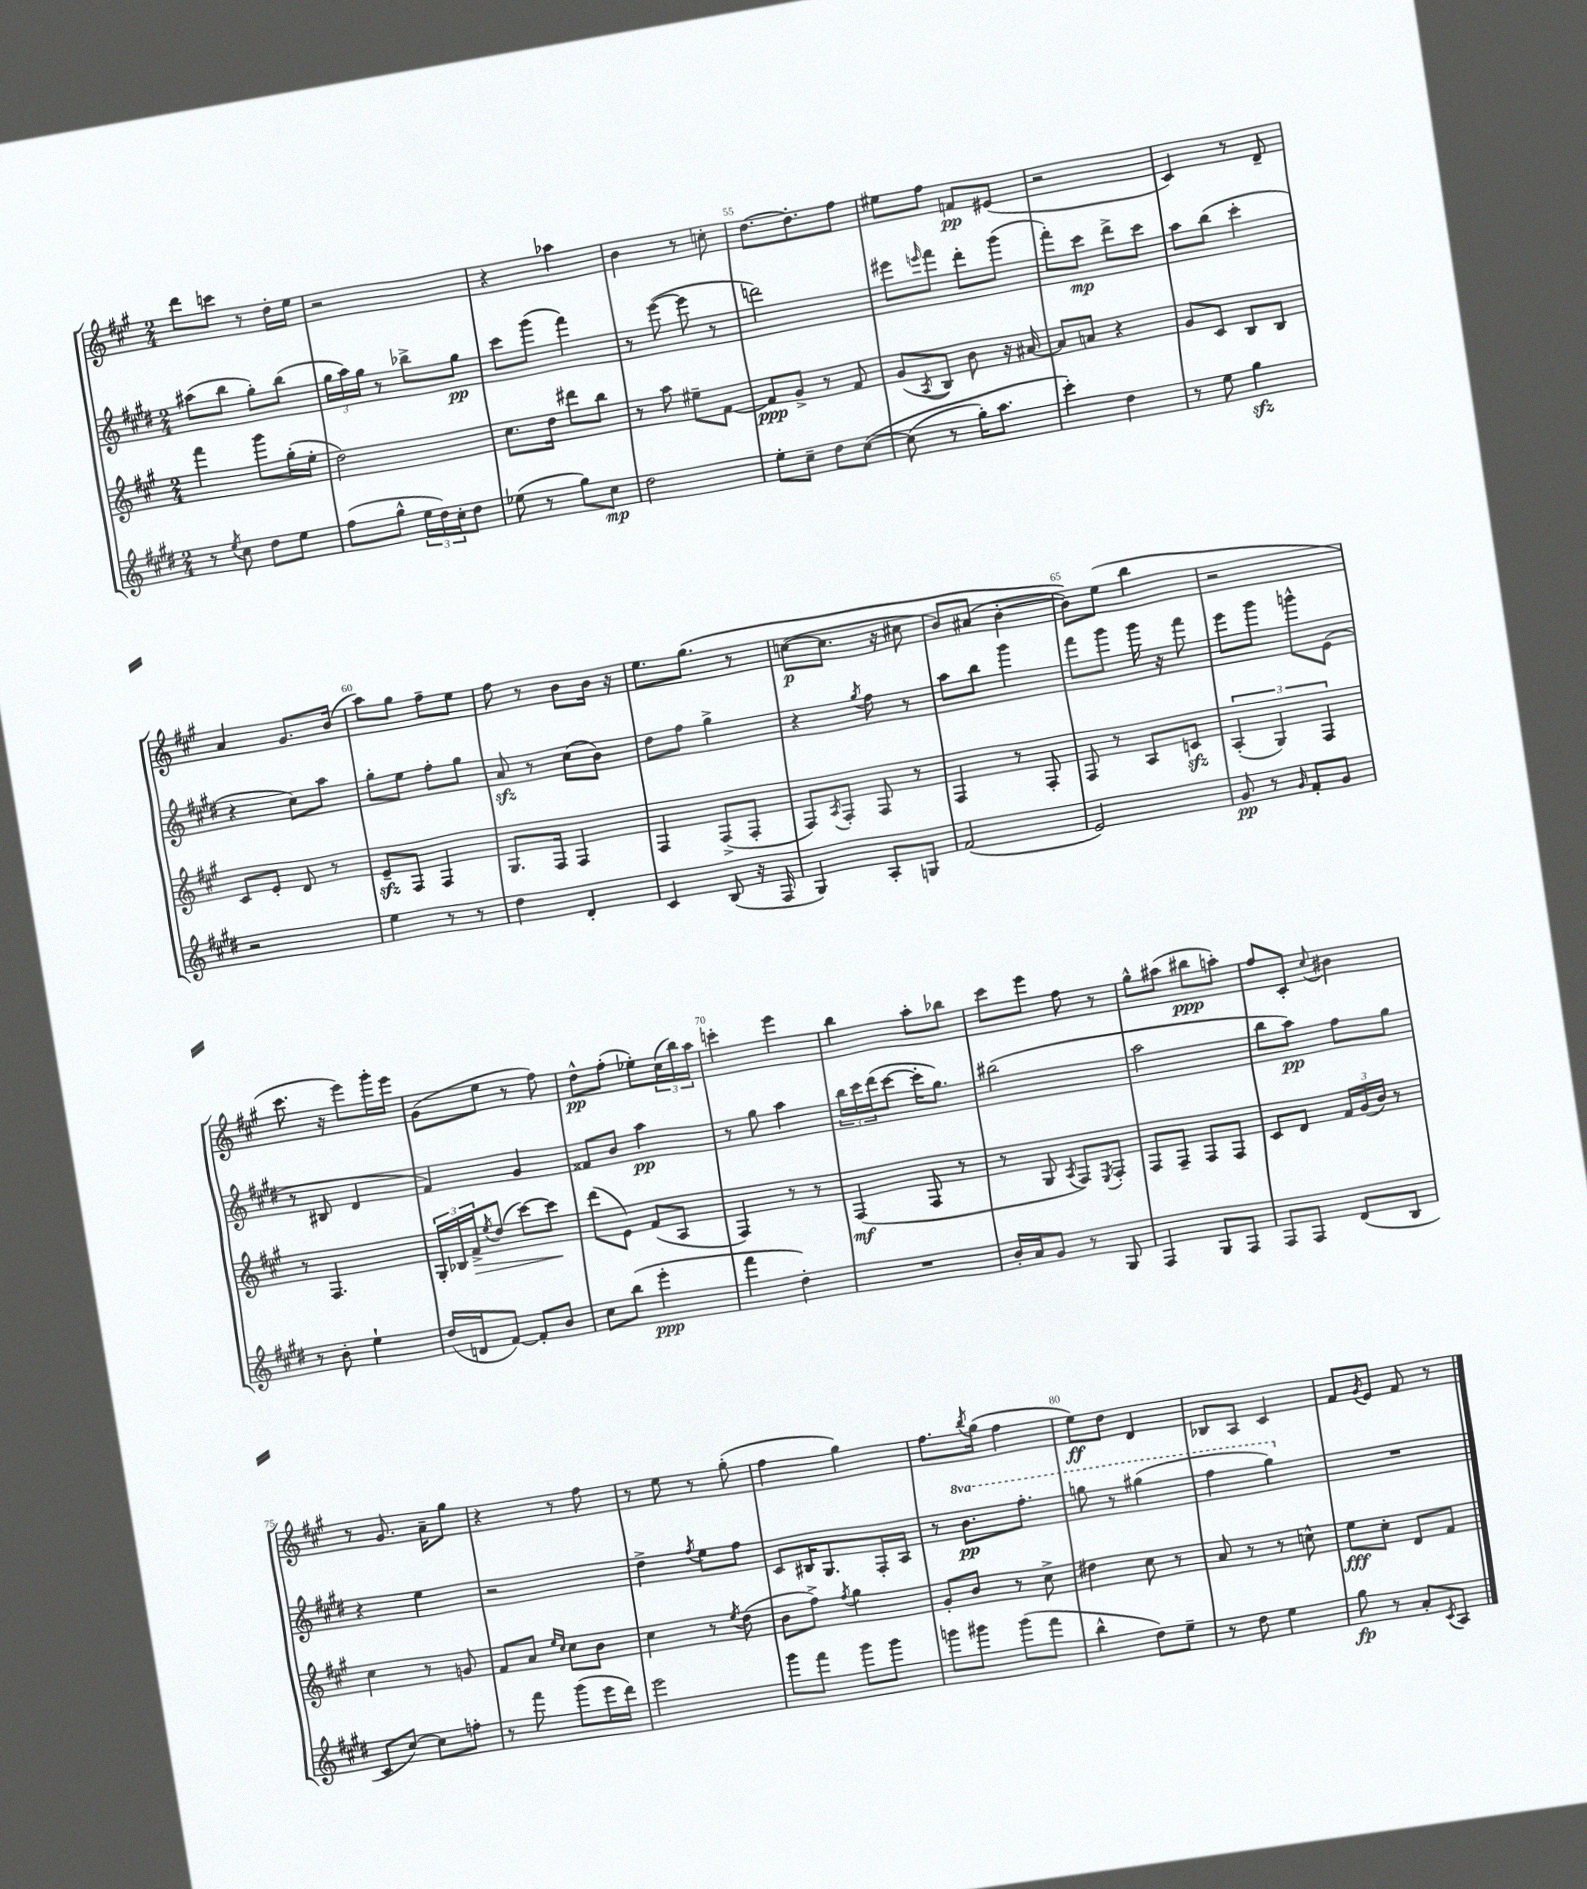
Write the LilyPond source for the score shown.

<<
\new StaffGroup <<
\new Staff = "s0" {
    \clef treble \key a \major \numericTimeSignature \time 2/4
    d'''8 c'''8 r8 d''16-. e''16 |
    r2 |
    r4 aes''4 |
    b'4 r8 c''8-. |
    d''8.~ d''8.-. fis''8 |
    eis''8 fis''8 f'8\pp eis'8( |
    r2 |
    cis'4) r8 d'8-- |
    a'4 gis'8. b'16( |
    a''8) gis''8 fis''8-- e''8 |
    fis''8 r8 b'8 b'16 r16 |
    e''8. gis''8.\( r8 |
    c''8~\p( c''8. r16 cis''8 |
    b'8) ais'8( b'4~-. |
    b'8)\) e''8( b''4 |
    r2 |
    cis'''8. r16 e'''8) gis'''16-. e'''16 |
    gis'8( e''8 r8 fis''8) |
    d''8-^\pp fis''8-.( ees''8-.) \tuplet 3/2 { cis''16( b''16) a''16 } |
    c'''4-. e'''4 |
    b''4 a''8-. bes''8 |
    cis'''8 e'''8 fis''8 r8 |
    gis''8-^ ais''8( bis''8\ppp a''8-.) |
    fis''8 cis'8-. \appoggiatura { cis''8 } bis'4 |
    r8 gis'8. a'16-- gis''8 |
    r4 r8 fis''8 |
    r8 e''8 r8 gis''8-.( |
    fis''4 gis''4) |
    fis''8. \acciaccatura { b''8 } gis''16( fis''4 |
    e''8\ff) d''8 d'4 |
    bes8 a8 cis'4 |
    fis'8 \acciaccatura { gis'8 } e'8 fis'8 r8 \bar "|." |
}
\new Staff = "s1" {
    \clef treble \key e \major \numericTimeSignature \time 2/4 \set Staff.ottavationMarkups = #ottavation-simple-ordinals
    ais''8( b''8 gis''8-.) b''8( |
    \tuplet 3/2 { gis''16 a''16) gis''16 } r8 bes''8-> gis''8\pp |
    cis'''8 gis'''8( fis'''4) |
    r8 e'''8~( e'''8 r8 |
    d'''2) |
    eis'''8 \grace { e'''16 } fis'''8 dis'''8-. gis'''8( |
    fis'''8-.) cis'''8\mp dis'''8-> cis'''8 |
    a''8 b''8( cis'''4-. |
    r4 cis''8) a''8 |
    gis''8-. e''8 fis''8-. gis''8 |
    a'8\sfz r8 cis''8( b'8) |
    dis''8 fis''8 gis''4-> |
    r4 \acciaccatura { gis''8 } fis''8 r8 |
    a''8 b''8 gis'''4 |
    fis'''8 gis'''8 gis'''16 r16 fis'''8 |
    e'''8 gis'''8 g'''8-^ e'8( |
    r8 bis8 dis'4 |
    fis'4) gis'4 |
    fisis'8 b'8 a''4\pp |
    r8 gis''8 a''4 |
    \tuplet 3/2 { b''16 cis'''16 dis'''16( } cis'''8~ cis'''16-. gis''8.) |
    bis''2( |
    a''2 |
    b''8 a''8\pp) fis''8 gis''8 |
    r4 e''4 |
    r2 |
    dis''4-> \acciaccatura { fis''8 } e''8 fis''8 |
    cis'8 bis16 gis8. fis16-. a16 |
    r8 \ottava #1 b''8.\pp fis'''8.-. |
    g'''8 r8 gis'''4( |
    fis'''4 gis'''4) \ottava #0 |
    R2 \bar "|." |
}
\new Staff = "s2" {
    \clef treble \key a \major \numericTimeSignature \time 2/4
    fis'''4 gis'''8 gis''16-.( e''16-. |
    d''2) |
    cis''8. d''16 dis'''8 b''8 |
    r8 a''8 eis''8-- fis'8~ |
    fis'8\ppp gis'8-> r8 fis'8 |
    gis'8( \acciaccatura { a8 } b8) b'8 r16 ais'16~ |
    ais'8 a'8 r4 |
    gis'8 cis'8 b8 b8 |
    cis'8 e'8-. d'8 r8 |
    e'8--\sfz fis8 fis4 |
    gis8. fis16 fis4 |
    fis4 fis8->( fis8-. |
    fis8) \acciaccatura { a8 } fis8-. fis8 r8 |
    fis4 r8 fis8-. |
    fis8 r8 a8 c'8\sfz |
    \tuplet 3/2 { a4-.( gis4) fis4 } |
    r8 fis4. |
    \tuplet 3/2 { gis16-. bes16 fis'16->\> } \acciaccatura { e''8 } d''8( cis'''8~) cis'''8\! |
    d'''8( e'8) fis'8( a8 |
    fis4) r8 r8 |
    fis4\mf( fis8 r8 |
    r8 gis8 \acciaccatura { a8 } fis8) \acciaccatura { e8 } fis8-. |
    fis8 fis8-- fis8 fis8 |
    cis'8 d'8 \tuplet 3/2 { fis'16 gis'16( b'16) } r8 |
    cis''4 r8 g'8 |
    fis'8 a'8 \grace { e''16 cis''16 } cis''8 b'8 |
    cis''4 r8 \acciaccatura { e''8 } d''8( |
    b'8 fis''8->) \acciaccatura { fis''8 } gis''4 |
    gis'8-. b'8 r8 cis''8-> |
    dis''4 cis''8 r8 |
    a'8 r8 r8 c''8-^ |
    e''8\fff cis''8-. d'8 fis'8 \bar "|." |
}
\new Staff = "s3" {
    \clef treble \key e \major \numericTimeSignature \time 2/4
    r8 \acciaccatura { e''8 } cis''8 dis''8 e''8 |
    fis''8( gis''8-^ \tuplet 3/2 { e''16 dis''16) cis''16-. } dis''8 |
    ees''8( r8 gis''8) cis''8\mp |
    dis''2 |
    e''8-. cis''8-- dis''8 cis''8~\( |
    cis''8( r8 gis''16-.) a''8. |
    cis'''4-.\) dis''4 |
    r8 e''8 gis''4\sfz |
    r2 |
    e''4 r8 r8 |
    dis''4 dis'4-. |
    cis'4 b8( r16 fis16 |
    gis4) a8-. g8 |
    fis'2( |
    e'2) |
    gis'8\pp r8 \grace { gis'16 } fis'8-. gis'8 |
    r8 b'8-. e''4-! |
    dis''16( d'16 fis'8~) fis'8-. b'8 |
    cis''8 b''8( e'''4-.\ppp |
    fis'''4 dis''4-.) |
    R2 |
    b'16-. a'16 gis'8 r8 gis8 |
    fis4 gis8 fis8 |
    fis8 fis8 dis'8( b8 |
    cis'8 cis''8~) cis''8 f''8-. |
    r8 fis'''8 gis'''8( e'''16 dis'''16) |
    e'''2 |
    gis'''8 fis'''8 gis'''8 gis'''8 |
    g'''8 gis'''8 gis'''8( fis'''8 |
    b''4-^ dis''8) e''8-- |
    r8 dis''8 e''4 |
    gis''8\fp r8 a'8-. \acciaccatura { cis'8 } a8 \bar "|." |
}
>>
>>
\layout { \context { \Score currentBarNumber = #51 \override BarNumber.break-visibility = ##(#f #t #t) barNumberVisibility = #(every-nth-bar-number-visible 5) } }
